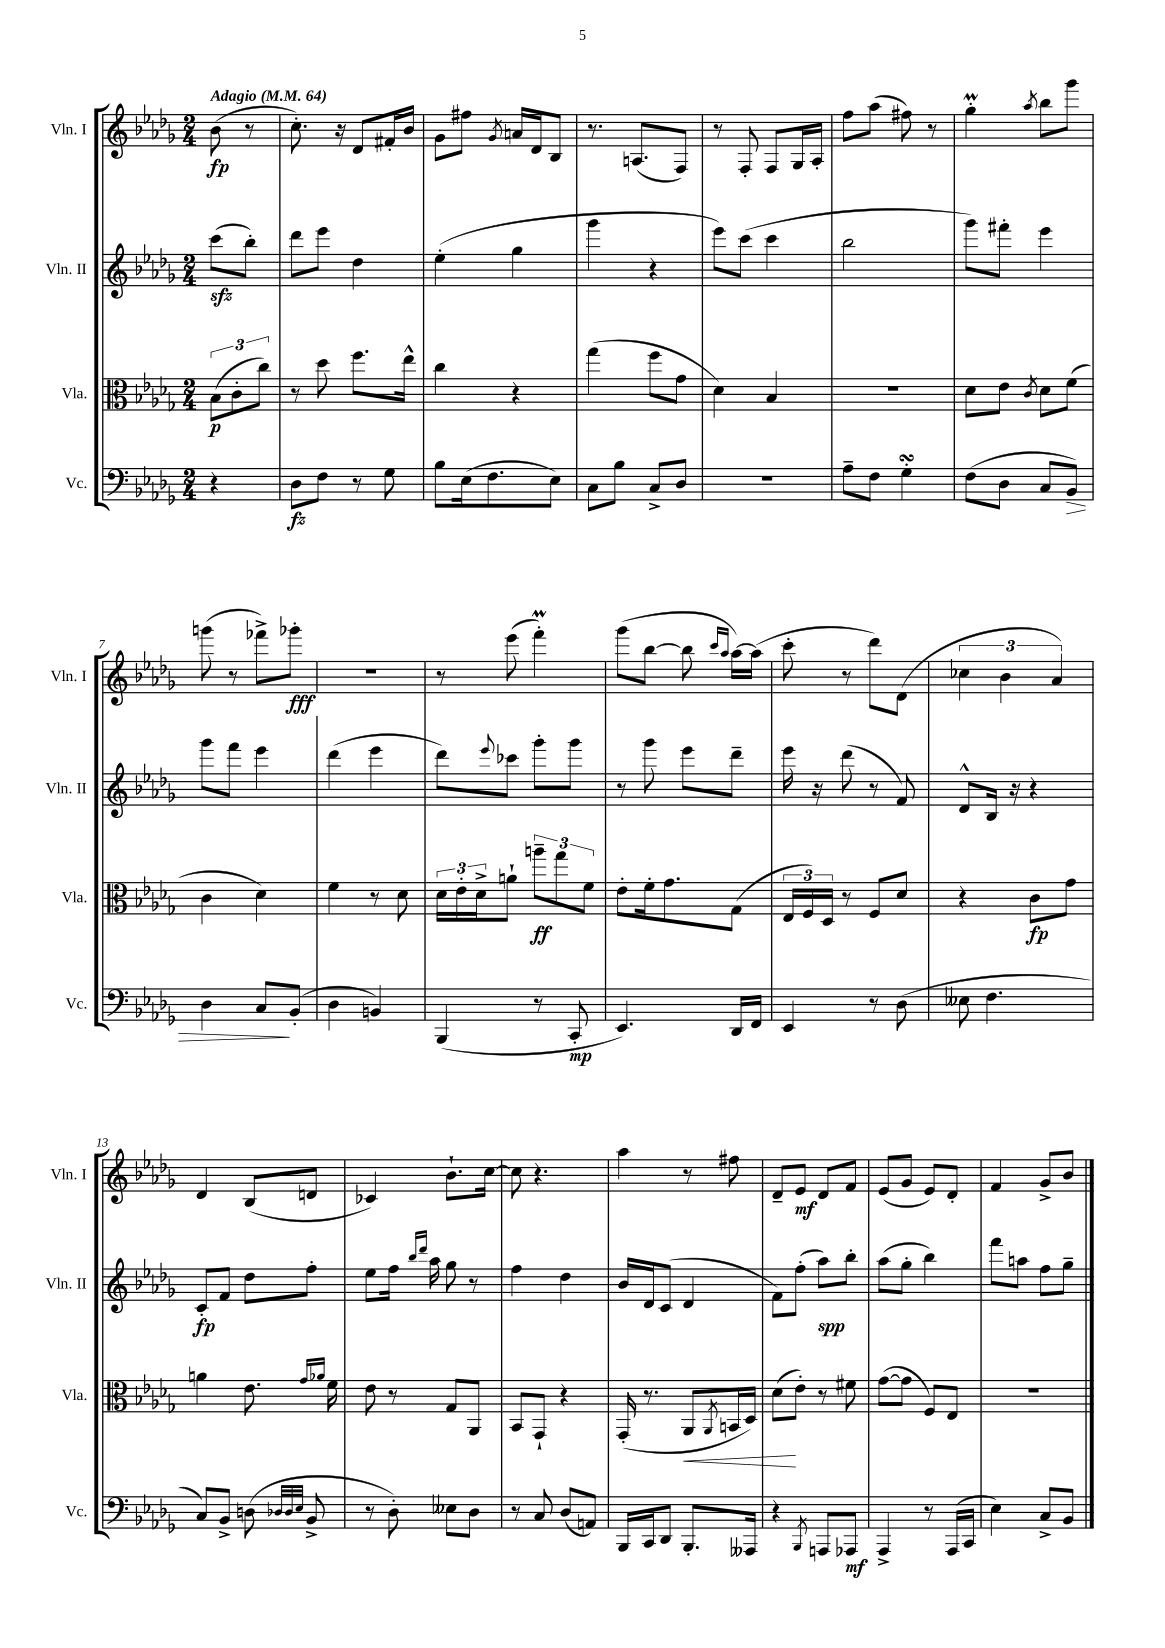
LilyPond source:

<<
\new StaffGroup <<
\new Staff = "s0" \with { instrumentName = "Vln. I" shortInstrumentName = "Vln. I" } {
    \clef treble \key des \major \numericTimeSignature \time 2/4 \partial 4 \tempo "Adagio" 4 = 64
    bes'8\fp( r8 |
    c''8.-.) r16 des'8 fis'16-. bes'16 |
    ges'8 fis''8 \acciaccatura { ges'8 } a'16 des'16 bes8 |
    r8. a8.( f8) |
    r8 f8-. f8 ges16 aes16-. |
    f''8 aes''8( fis''8) r8 |
    ges''4-.\prall \acciaccatura { aes''8 } bes''8 ges'''8 |
    g'''8( r8 fes'''8->) ges'''8-.\fff |
    r2 |
    r8 ees'''8( f'''4-.\prall) |
    ges'''8( bes''8~ bes''8 \grace { c'''16 aes''16 } aes''16~) aes''16( |
    c'''8-. r8 des'''8) des'8( |
    \tuplet 3/2 { ces''4 bes'4 aes'4) } |
    des'4 bes8( d'8 |
    ces'4) bes'8.-! c''16~ |
    c''8 r4. |
    aes''4 r8 fis''8 |
    des'8-- ees'8\mf des'8 f'8 |
    ees'8( ges'8 ees'8) des'8-. |
    f'4 ges'8-> bes'8 \bar "|." |
}
\new Staff = "s1" \with { instrumentName = "Vln. II" shortInstrumentName = "Vln. II" } {
    \clef treble \key des \major \numericTimeSignature \time 2/4 \partial 4
    c'''8\sfz( bes''8-.) |
    des'''8 ees'''8 des''4 |
    ees''4-.( ges''4 |
    ges'''4 r4 |
    ees'''8) c'''8( c'''4 |
    bes''2 |
    ges'''8) fis'''8-. ees'''4 |
    ges'''8 f'''8 ees'''4 |
    des'''4( ees'''4 |
    des'''8) \appoggiatura { ees'''8 } ces'''8 ges'''8-. ges'''8 |
    r8 ges'''8 ees'''8 des'''8-- |
    ees'''16 r16 des'''8( r8 f'8) |
    des'8-^ bes16 r16 r4 |
    c'8-.\fp f'8 des''8 f''8-. |
    ees''8 f''16 \grace { bes''16 des'''16 } aes''16 ges''8 r8 |
    f''4 des''4 |
    bes'16 des'16 c'8( des'4 |
    f'8) f''8-.( aes''8\spp) bes''8-. |
    aes''8( ges''8-. bes''4) |
    f'''8 a''8 f''8 ges''8-- \bar "|." |
}
\new Staff = "s2" \with { instrumentName = "Vla." shortInstrumentName = "Vla." } {
    \clef alto \key des \major \numericTimeSignature \time 2/4 \partial 4
    \tuplet 3/2 { bes8\p( c'8-. c''8) } |
    r8 des''8 f''8. ees''16-^ |
    c''4 r4 |
    ges''4( f''8 ges'8 |
    des'4) bes4 |
    R2 |
    des'8 ees'8 \acciaccatura { c'8 } des'8 f'8( |
    c'4 des'4) |
    f'4 r8 des'8 |
    \tuplet 3/2 { des'16 ees'16-. des'16-> } a'8-! \tuplet 3/2 { a''8--\ff ges''8 f'8 } |
    ees'8-. f'16-. ges'8. ges8( |
    \tuplet 3/2 { ees16 f16) des16 } r8 f8 des'8 |
    r4 c'8\fp ges'8 |
    a'4 ees'8. \grace { ges'16 aes'16 } f'16 |
    ees'8 r8 ges8 aes,8 |
    bes,8 ges,8-! r4 |
    ges,16-.( r8. aes,8\< \acciaccatura { aes,8 } b,16 des16) |
    des'8\!( ees'8-.) r8 fis'8 |
    ges'8~( ges'8 f8) ees8 |
    R2 \bar "|." |
}
\new Staff = "s3" \with { instrumentName = "Vc." shortInstrumentName = "Vc." } {
    \clef bass \key des \major \numericTimeSignature \time 2/4 \partial 4
    r4 |
    des8\fz f8 r8 ges8 |
    bes8 ees16( f8. ees8) |
    c8 bes8 c8-> des8 |
    r2 |
    aes8-- f8 ges4-.\turn |
    f8( des8 c8 bes,8\>) |
    des4 c8\! bes,8-.( |
    des4 b,4) |
    bes,,4( r8 c,8-.\mp |
    ees,4.) des,16 f,16 |
    ees,4 r8 des8( |
    eeses8 f4. |
    c8) bes,8-> d8( \grace { des32 des32 ees32 } bes,8-> |
    r8 des8-.) eeses8 des8 |
    r8 c8 des8( a,8) |
    bes,,16 c,16 des,8 bes,,8.-. aeses,,16 |
    r4 \acciaccatura { bes,,8 } a,,8 aes,,8\mf |
    aes,,4-> r8 aes,,16( c,16 |
    ees4) c8-> bes,8 \bar "|." |
}
>>
>>
